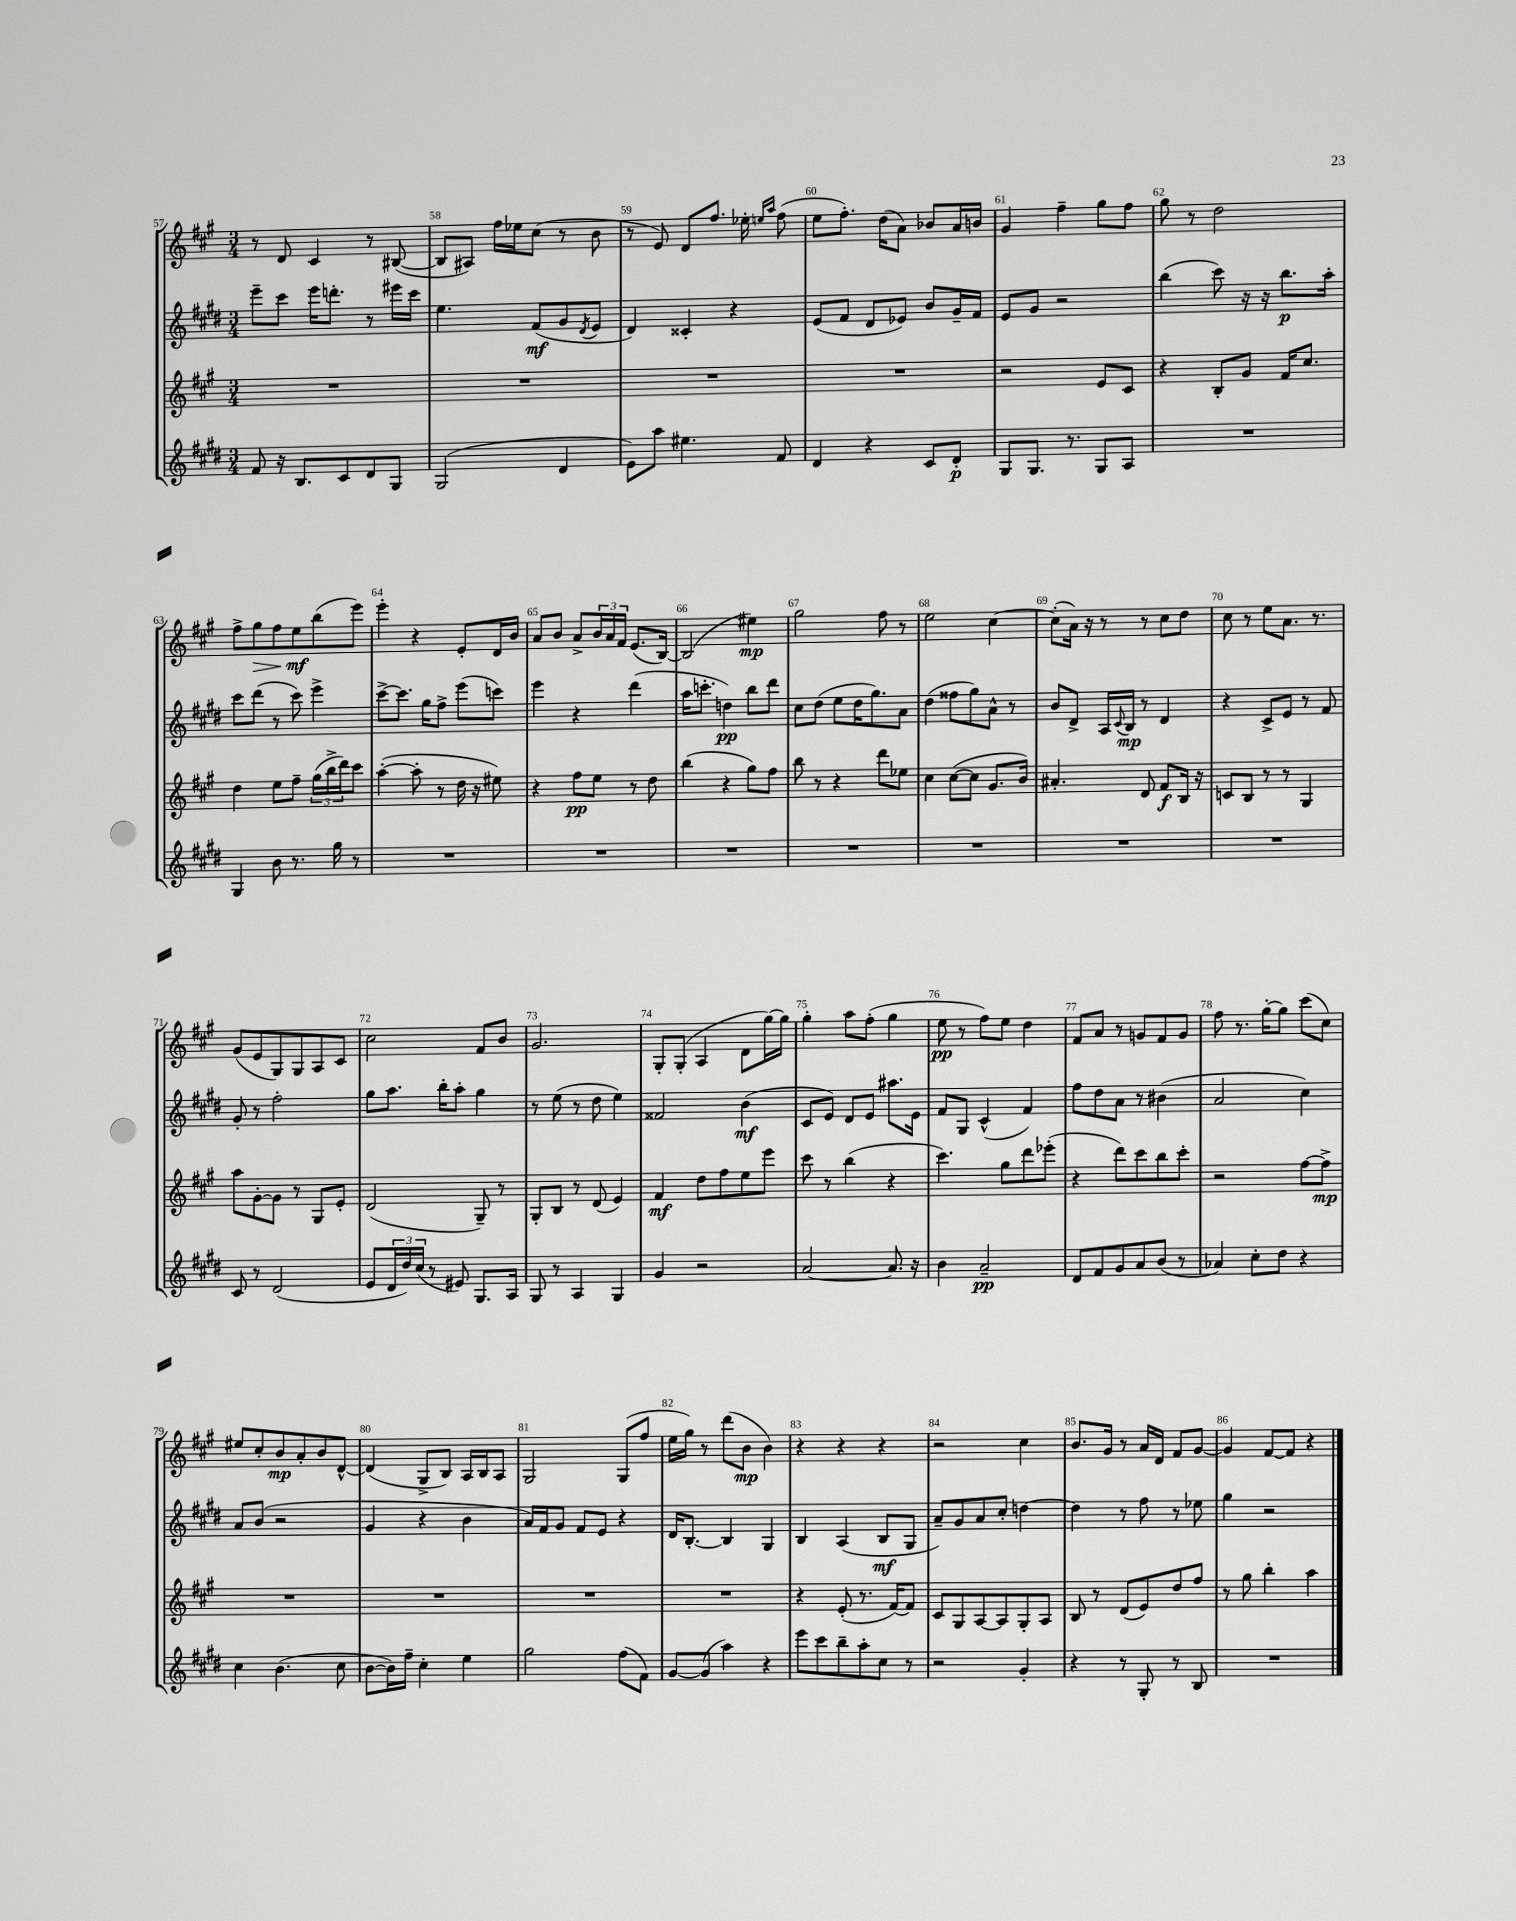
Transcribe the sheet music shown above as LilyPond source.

<<
\new StaffGroup <<
\new Staff = "s0" {
    \clef treble \key a \major \numericTimeSignature \time 3/4
    r8 d'8 cis'4 r8 bis8~( |
    bis8 ais8) fis''16 ees''16 cis''8( r8 b'8 |
    r8 e'8) d'8 fis''8. ees''16-. \grace { e''16 a''16 } fis''8( |
    e''8 fis''8.-.) d''16( a'8) bes'8 a'16 b'16 |
    gis'4 fis''4-- gis''8 fis''8 |
    gis''8 r8 d''2 |
    fis''8-> gis''8\> fis''8 e''8\mf\! b''8( e'''8) |
    e'''4-. r4 e'8-. d'16 b'16 |
    a'8 b'8 a'8-> \tuplet 3/2 { b'16 a'16 fis'16 } e'8.( b16~) |
    b2( eis''4\mp) |
    gis''2 fis''8 r8 |
    e''2 cis''4~ |
    cis''8-.( a'16) r16 r8 r8 cis''8 d''8 |
    cis''8 r8 e''8 a'8. r8. |
    gis'8( e'8 gis8) gis8 a8 cis'8 |
    cis''2 fis'8 b'8 |
    gis'2. |
    gis8-. gis8-.( a4 d'8 gis''16~) gis''16 |
    gis''4-. a''8 fis''8-.( gis''4 |
    e''8\pp r8 fis''8) e''8 d''4 |
    fis'8 a'8 r8 g'8 fis'8 g'8 |
    fis''8 r8. gis''16~-. gis''8 cis'''8( cis''8) |
    eis''8 cis''8-. b'8\mp a'8-. b'8 d'8~-^ |
    d'4( gis8-> b8) a16 b16 a8 |
    gis2 gis8( fis''8 |
    e''16 gis''16) r8 d'''8( b'8\mp b'4) |
    r4 r4 r4 |
    r2 cis''4 |
    b'8. gis'16 r8 a'16 d'16 fis'8 gis'8~ |
    gis'4 fis'8~ fis'8 r4 \bar "|." |
}
\new Staff = "s1" {
    \clef treble \key e \major \numericTimeSignature \time 3/4
    e'''8-- cis'''8 e'''16 d'''8.-. r8 eis'''16 cis'''16 |
    e''4. fis'8\mf( gis'8 \acciaccatura { dis'8 } e'8 |
    dis'4) cisis'4-. r4 |
    e'8( fis'8 dis'8 ees'8) b'8 gis'16-- fis'16 |
    e'8 gis'8 r2 |
    b''4( cis'''8) r16 r16 b''8.\p a''16-. |
    cis'''8 dis'''8( r8 cis'''8) e'''4-> |
    cis'''8~-> cis'''8. gis''16 fis''8-> e'''8( c'''8) |
    e'''4 r4 dis'''4( |
    a''16 c'''8.-. d''4\pp) b''8 dis'''8 |
    cis''8 dis''8( e''8 dis''16 gis''8.) a'8 |
    dis''4( fisis''8 gis''8) a'8-^ r8 |
    b'8 dis'8-> a16 \appoggiatura { cis'8 } b16\mp r8 dis'4 |
    r4 cis'8-> e'8 r8 fis'8 |
    gis'8-. r8 fis''2-. |
    gis''8 a''8. b''16-. a''8-. gis''4 |
    r8 e''8( r8 dis''8 e''4) |
    fisis'2 b'4\mf( |
    cis'8 e'8) dis'8 e'8 ais''8. e'16 |
    fis'8 gis8 cis'4-^( fis'4) |
    fis''8 dis''8 a'8 r8 bis'4( |
    a'2 cis''4) |
    a'8 b'8( r2 |
    gis'4 r4 b'4 |
    a'16) fis'16 gis'8 fis'8 e'8 r4 |
    dis'16 b8.~-. b4 gis4 |
    b4 a4( b8\mf gis8 |
    a'8--) gis'8 a'8 cis''8-. d''4~ |
    d''4 r8 fis''8 r8 ees''8 |
    gis''4 r2 \bar "|." |
}
\new Staff = "s2" {
    \clef treble \key a \major \numericTimeSignature \time 3/4
    R2. |
    R2. |
    R2. |
    R2. |
    r2 e'8 cis'8 |
    r4 b8-. gis'8 fis'16 cis''8. |
    d''4 e''8 fis''8-- \tuplet 3/2 { gis''16( b''16-> d'''16) } cis'''8 |
    a''4~-.( a''8-. r8 d''16 r16 eis''8) |
    r4 fis''8\pp e''8 r8 d''8 |
    b''4( r4 gis''8) fis''8 |
    b''8 r8 r4 d'''8 ees''8 |
    cis''4 cis''8~( cis''8 gis'8. b'16) |
    ais'4.-. d'8 fis'8\f b16 r16 |
    c'8 b8 r8 r8 gis4 |
    a''8 gis'8~-. gis'8 r8 gis8 e'8-. |
    d'2( gis8--) r8 |
    gis8-. b8 r8 d'8( e'4) |
    fis'4\mf d''8 fis''8 e''8 e'''8 |
    cis'''8 r8 b''4( r4 |
    cis'''4.) gis''8 d'''8 ees'''8-.( |
    r4 d'''8) cis'''8 b''8 cis'''8-. |
    r2 fis''8~ fis''8->\mp |
    R2. |
    R2. |
    R2. |
    R2. |
    r4 e'8-.( r8. fis'16~) fis'8 |
    cis'8 gis8 a8~ a8 gis8-. a8 |
    b8 r8 d'8( e'8) d''8 fis''8 |
    r8 gis''8 b''4-. a''4 \bar "|." |
}
\new Staff = "s3" {
    \clef treble \key e \major \numericTimeSignature \time 3/4
    fis'8 r16 b8. cis'8 dis'8 gis8 |
    gis2( dis'4 |
    e'8) a''8 eis''4. fis'8 |
    dis'4 r4 cis'8 dis'8-.\p |
    gis8 gis8. r8. gis8 a8 |
    R2. |
    gis4 b'8 r8. gis''16 r8 |
    R2. |
    R2. |
    R2. |
    R2. |
    R2. |
    R2. |
    R2. |
    cis'8 r8 dis'2( |
    e'8 \tuplet 3/2 { dis'16 dis''16) cis''16( } r8 eis'8) gis8. a16 |
    gis8 r8 a4 gis4 |
    gis'4 r2 |
    a'2~ a'8. r16 |
    b'4 a'2--\pp |
    dis'8 fis'8 gis'8 a'8 b'8( r8 |
    aes'4) cis''8-. dis''8 r4 |
    cis''4 b'4.( cis''8 |
    b'8~ b'16) fis''16-- cis''4-. e''4 |
    gis''2 fis''8( fis'8) |
    gis'8~ gis'8( a''4) r4 |
    e'''8 cis'''8 b''8-- a''8-. cis''8 r8 |
    r2 gis'4-. |
    r4 r8 gis8-. r8 b8 |
    R2. \bar "|." |
}
>>
>>
\layout { \context { \Score currentBarNumber = #57 \override BarNumber.break-visibility = ##(#f #t #t) barNumberVisibility = #all-bar-numbers-visible } }
